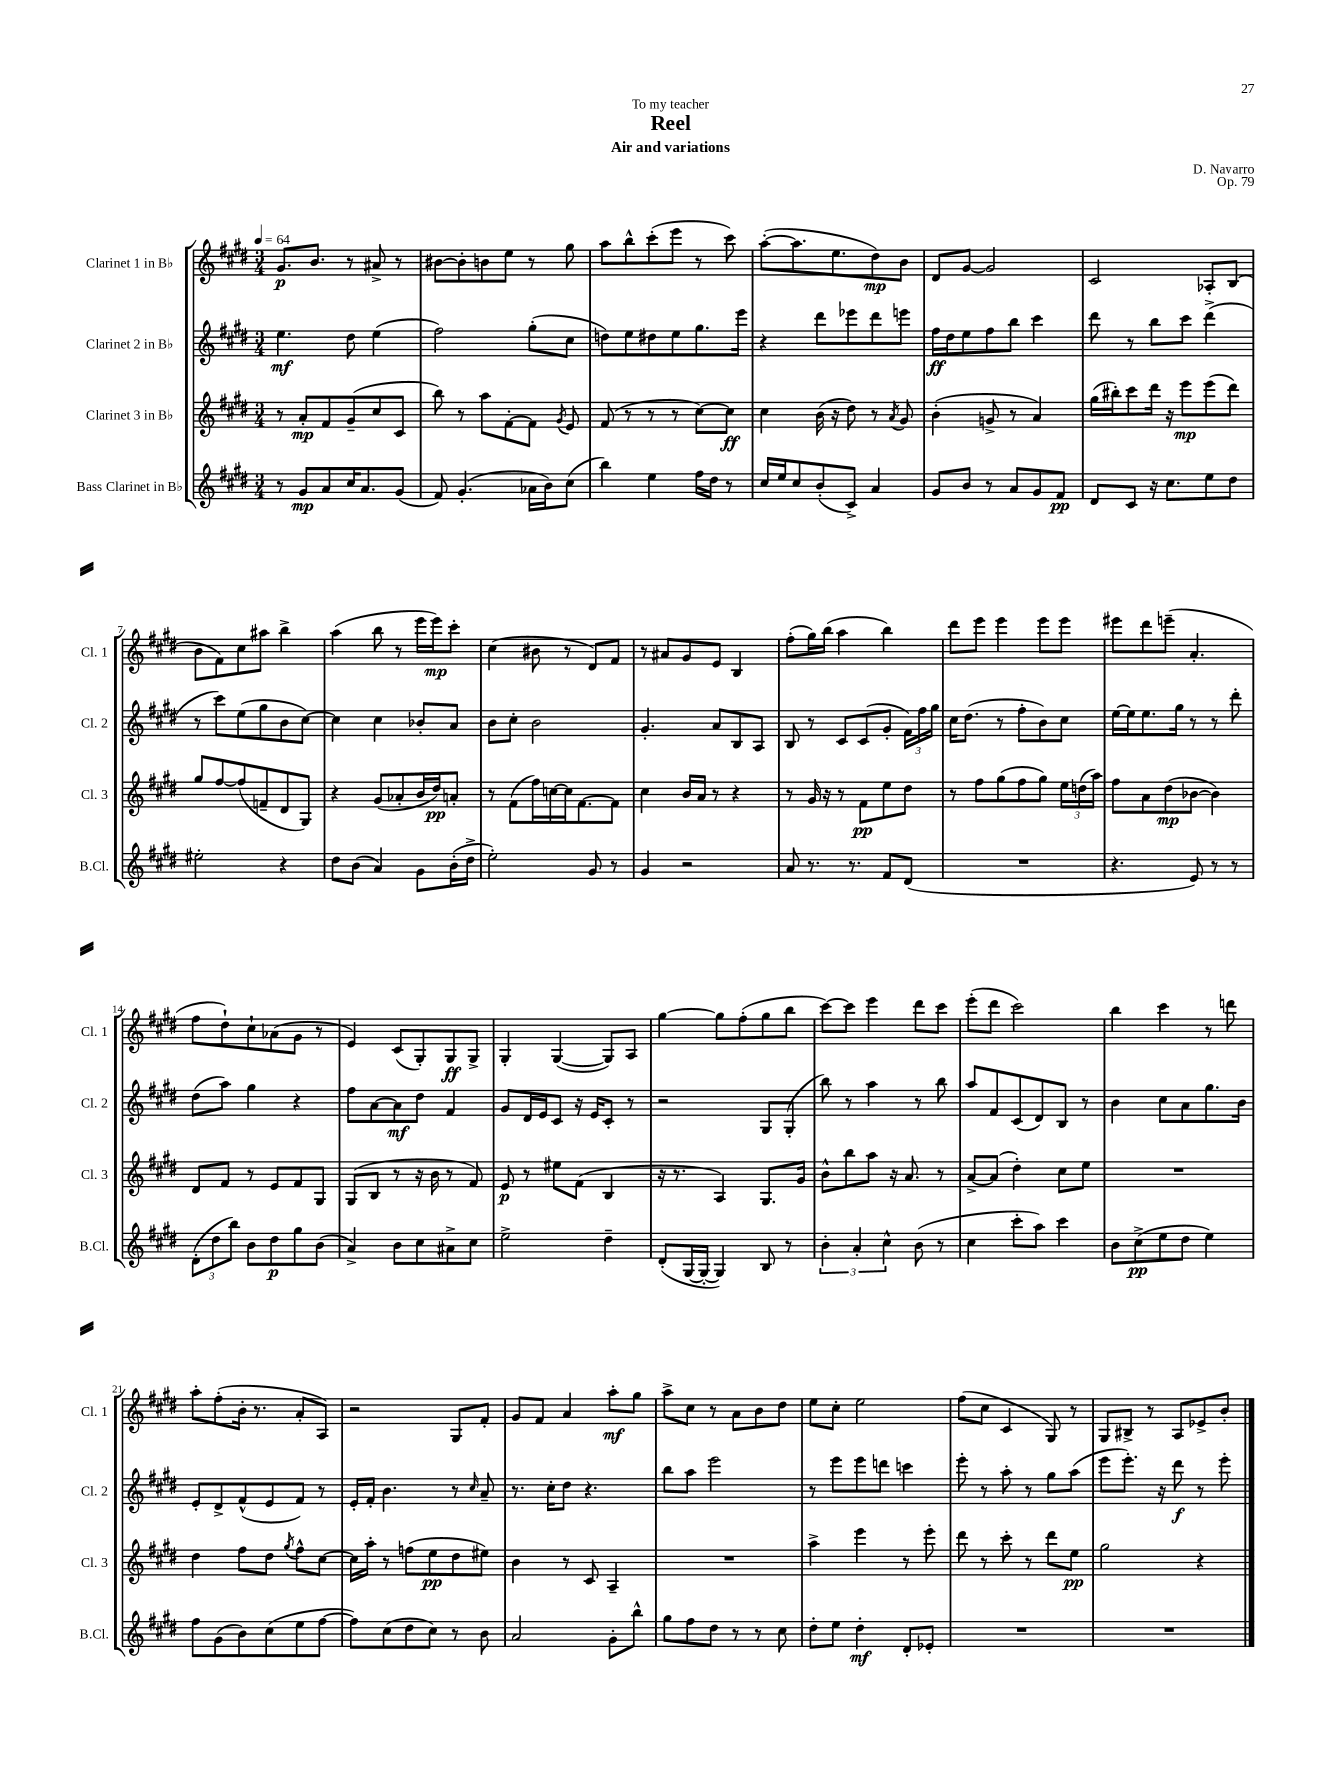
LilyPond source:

\header { title = "Reel" composer = "D. Navarro" subtitle = "Air and variations" dedication = "To my teacher" opus = "Op. 79" }
<<
\new StaffGroup <<
\new Staff = "s0" \with { instrumentName = "Clarinet 1 in Bb" shortInstrumentName = "Cl. 1" } {
    \clef treble \key e \major \numericTimeSignature \time 3/4 \tempo 4 = 64
    \autoBeamOff gis'8.[\p b'8.] r8 ais'8-> r8 |
    bis'8[~ bis'8-. b'8 e''8] r8 gis''8 |
    a''8[ b''8-^ cis'''8-.( e'''8] r8 cis'''8) |
    a''8[~-.( a''8. e''8. dis''8\mp) b'8] |
    dis'8[ gis'8]~ gis'2 |
    cis'2 aes8[-. b8]( |
    b'8[ fis'8) cis''8 ais''8] b''4-> |
    a''4( b''8 r8 e'''16[ e'''16\mp) cis'''8]-. |
    cis''4( bis'8 r8 dis'8[) fis'8] |
    r8 ais'8[ gis'8 e'8] b4 |
    fis''8[-.( gis''16) b''16]( a''4 b''4) |
    dis'''8[ e'''8] e'''4 e'''8[ e'''8] |
    eis'''8[ dis'''8 e'''8]--( a'4.-. |
    fis''8[ dis''8-!) cis''8-! aes'8( gis'8] r8 |
    e'4) cis'8[( gis8-.) gis8\ff gis8]-> |
    gis4-. gis4~( gis8[) a8] |
    gis''4~ gis''8[ fis''8-.( gis''8 b''8] |
    cis'''8[~) cis'''8] e'''4 dis'''8[ cis'''8] |
    e'''8[-.( dis'''8] cis'''2) |
    b''4 cis'''4 r8 d'''8 |
    a''8[-. fis''8-.( b'16]-. r8. a'8[-. a8]) |
    r2 gis8[ fis'8]-. |
    gis'8[ fis'8] a'4 a''8[-.\mf gis''8] |
    a''8[-> cis''8] r8 a'8[ b'8 dis''8] |
    e''8[ cis''8]-. e''2 |
    fis''8[( cis''8] cis'4 gis8) r8 |
    gis8[ bis8]-> r8 a8[ ees'8-> b'8]-. \bar "|." |
}
\new Staff = "s1" \with { instrumentName = "Clarinet 2 in Bb" shortInstrumentName = "Cl. 2" } {
    \clef treble \key e \major \numericTimeSignature \time 3/4
    \autoBeamOff e''4.\mf dis''8 e''4( |
    fis''2) gis''8[-.( cis''8] |
    d''8[) e''8 dis''8 e''8 gis''8. e'''16] |
    r4 dis'''8[ ees'''8 dis'''8 e'''8] |
    fis''16[\ff dis''16 e''8 fis''8 b''8] cis'''4 |
    dis'''8 r8 b''8[ cis'''8] dis'''4->( |
    r8 cis'''8[) e''8( gis''8 b'8 cis''8]~) |
    cis''4 cis''4 bes'8[-. a'8] |
    b'8[ cis''8]-. b'2 |
    gis'4.-. a'8[ b8 a8] |
    b8 r8 cis'8[ cis'8( gis'8]-. \tuplet 3/2 { fis'16[) fis''16 gis''16] } |
    cis''16[ dis''8.]( r8 fis''8[-. b'8) cis''8] |
    e''16[~ e''16 e''8. gis''16] r8 r8 dis'''8-. |
    dis''8[( a''8]) gis''4 r4 |
    fis''8[ a'8~ a'8\mf dis''8] fis'4 |
    gis'8[ dis'16 e'16 cis'8] r16 e'16[ cis'8]-. r8 |
    r2 gis8[ gis8]-.( |
    b''8) r8 a''4 r8 b''8 |
    a''8[ fis'8 cis'8( dis'8) b8] r8 |
    b'4 cis''8[ a'8 gis''8. b'16] |
    e'8[-. dis'8-> fis'8-^( e'8 fis'8]) r8 |
    e'16[-. fis'16]-. b'4. r8 \grace { cis''16 } a'8-- |
    r8. cis''16[-. dis''8] r4. |
    b''8[ a''8] e'''2 |
    r8 e'''8[ e'''8 d'''8] c'''4 |
    e'''8-. r8 a''8-. r8 gis''8[ a''8]( |
    e'''8[ e'''8.]-.) r16 dis'''8\f r8 e'''8-. \bar "|." |
}
\new Staff = "s2" \with { instrumentName = "Clarinet 3 in Bb" shortInstrumentName = "Cl. 3" } {
    \clef treble \key e \major \numericTimeSignature \time 3/4
    \autoBeamOff r8 a'8[-.\mp fis'8 gis'8--( cis''8 cis'8] |
    b''8) r8 a''8[ fis'8~-. fis'8] \acciaccatura { gis'8 } e'8 |
    fis'8( r8 r8 r8 cis''8[~) cis''8]\ff |
    cis''4 b'16( r16 dis''8) r8 \acciaccatura { a'8 } gis'8 |
    b'4-.( g'8-> r8 a'4) |
    gis''16[( bis''16-.) cis'''8 dis'''16] r16 e'''8[\mp e'''8( dis'''8]) |
    gis''8[ fis''8~ fis''8( f'8-- dis'8 gis8]) |
    r4 gis'8[( aes'8-. b'16 dis''16\pp) a'8]-. |
    r8 fis'8[( fis''16) c''16~ c''16 fis'8.~ fis'8] |
    cis''4 b'16[ a'16] r8 r4 |
    r8 gis'16 r16 r8 fis'8[\pp e''8 dis''8] |
    r8 fis''8[ gis''8( fis''8 gis''8]) \tuplet 3/2 { e''16[ d''16( a''16]) } |
    fis''8[ a'8 dis''8\mp( bes'8]~ bes'4) |
    dis'8[ fis'8] r8 e'8[ fis'8 gis8] |
    gis8[( b8] r8 r16 b'16 r8 fis'8) |
    e'8\p r8 eis''8[ fis'8]( b4 |
    r16 r8. a4) gis8.[ gis'16] |
    b'8[-^ b''8 a''8] r16 a'8. r8 |
    a'8[~-> a'8]( dis''4-.) cis''8[ e''8] |
    R2. |
    dis''4 fis''8[ dis''8] \acciaccatura { gis''8 } fis''8[-^ cis''8]~ |
    cis''16[ a''16]-. r8 f''8[( e''8\pp dis''8 eis''8]) |
    b'4 r8 cis'8 a4-- |
    R2. |
    a''4-> e'''4 r8 e'''8-. |
    dis'''8 r8 cis'''8-. r8 dis'''8[ e''8]\pp |
    gis''2 r4 \bar "|." |
}
\new Staff = "s3" \with { instrumentName = "Bass Clarinet in Bb" shortInstrumentName = "B.Cl." } {
    \clef treble \key e \major \numericTimeSignature \time 3/4
    \autoBeamOff r8 gis'8[\mp a'8 cis''16 a'8. gis'8]( |
    fis'8) gis'4.-.( aes'16[ b'16) cis''8]( |
    b''4) e''4 fis''16[ dis''16] r8 |
    cis''16[ e''16 cis''8 b'8-.( cis'8]->) a'4 |
    gis'8[ b'8] r8 a'8[ gis'8 fis'8]\pp |
    dis'8[ cis'8] r16 cis''8.[ e''8 dis''8] |
    eis''2-. r4 |
    dis''8[ b'8]( a'4) gis'8[ b'16-.( dis''16]-> |
    e''2-.) gis'8 r8 |
    gis'4 r2 |
    a'8 r8. r8. fis'8[ dis'8]( |
    R2. |
    r4. e'8) r8 r8 |
    \tuplet 3/2 { dis'8[-.( dis''8 b''8]) } b'8[ dis''8\p gis''8 b'8]( |
    a'4->) b'8[ cis''8 ais'8-> cis''8] |
    e''2-> dis''4-- |
    dis'8[-.( gis16~ gis16]~-. gis4) b8 r8 |
    \tuplet 3/2 { b'4-. a'4-. cis''4-^ } b'8( r8 |
    cis''4 cis'''8[-. a''8]) cis'''4 |
    b'8[ cis''8->\pp( e''8 dis''8] e''4) |
    fis''8[ gis'8( b'8) cis''8( e''8 fis''8]~ |
    fis''8[) cis''8( dis''8 cis''8]) r8 b'8 |
    a'2 gis'8[-. b''8]-^ |
    gis''8[ fis''8 dis''8] r8 r8 cis''8 |
    dis''8[-. e''8] dis''4-.\mf dis'8[-. ees'8]-. |
    R2. |
    R2. \bar "|." |
}
>>
>>
